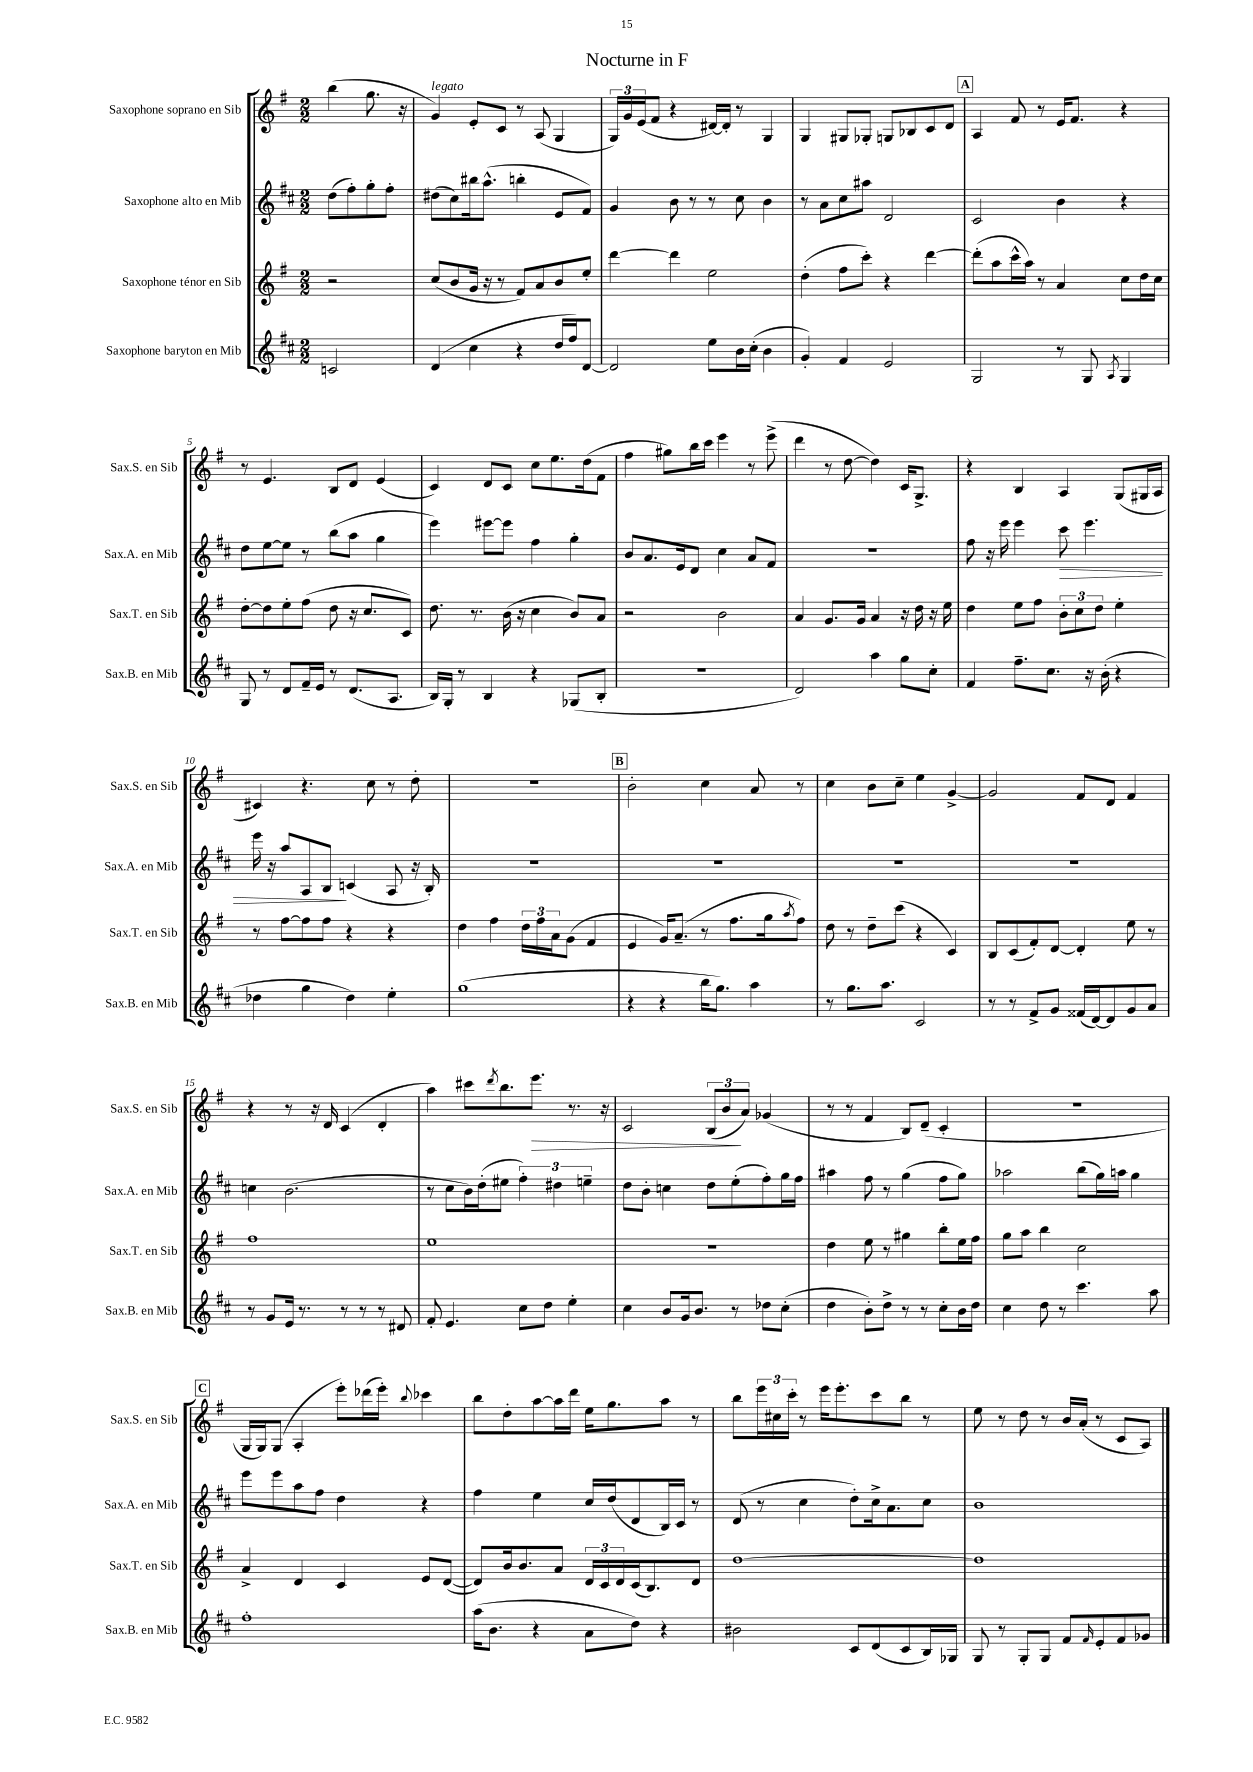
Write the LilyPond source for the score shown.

\header { title = "Nocturne in F" }
<<
\new StaffGroup <<
\new Staff = "s0" \with { instrumentName = "Saxophone soprano en Sib" shortInstrumentName = "Sax.S. en Sib" } {
    \clef treble \key g \major \numericTimeSignature \time 2/2 \partial 2
    b''4( g''8. r16 |
    g'4^\markup { \italic "legato" }) e'8-. c'8 r8 a8( g4 |
    \tuplet 3/2 { g16) g'16 e'16( } fis'8 r4 dis'16~) dis'16-. r8 g4 |
    g4 gis8 ges8-. g8 bes8 c'8 d'8 |
    \mark \markup { \box "A" } a4 fis'8 r8 e'16 fis'8. r4 |
    r8 e'4. b8 d'8 e'4( |
    c'4) d'8 c'8 c''8 e''8. d''16( fis'8 |
    fis''4 gis''8) b''16 c'''16 e'''4 r8 e'''8->( |
    d'''4 r8 d''8~ d''4) c'16 g8.-> |
    r4 b4 a4 g8( gis16 a16 |
    cis'4) r4. c''8 r8 d''8-. |
    r1 |
    \mark \markup { \box "B" } b'2-. c''4 a'8 r8 |
    c''4 b'8 c''8-- e''4 g'4~-> |
    g'2 fis'8 d'8 fis'4 |
    r4 r8 r16 d'16 c'4( d'4-. |
    a''4) cis'''8 \acciaccatura { d'''8 } b''8. e'''8.\> r8. r16 |
    c'2 \tuplet 3/2 { b8( b'8\! a'8) } ges'4( |
    r8 r8 fis'4 b8) d'8--( c'4-. |
    r1 |
    \mark \markup { \box "C" } g16 g16) g8( a4-. e'''8-.) des'''16( e'''16-.) \appoggiatura { b''8 } ces'''4 |
    b''8 d''8-. a''8~ a''16 d'''16 e''16 g''8. a''8 r8 |
    b''8 \tuplet 3/2 { e'''16 cis''16 c'''16-. } r8 e'''16 e'''8.-. c'''8 b''8 r8 |
    e''8 r8 d''8 r8 b'16 a'16-.( r8 c'8 a8) \bar "|." |
}
\new Staff = "s1" \with { instrumentName = "Saxophone alto en Mib" shortInstrumentName = "Sax.A. en Mib" } {
    \clef treble \key d \major \numericTimeSignature \time 2/2 \partial 2
    d''8( fis''8-.) g''8-. fis''8-. |
    dis''8( cis''8) bis''16 a''8.-^( b''4-. e'8 fis'8) |
    g'4 b'8 r8 r8 cis''8 b'4 |
    r8 a'8 cis''8 ais''8 d'2 |
    \mark \markup { \box "A" } cis'2 b'4 r4 |
    d''8 e''8~ e''8 r8 b''8( a''8 g''4 |
    e'''4) eis'''8~ eis'''8 fis''4 g''4-. |
    b'8 a'8. e'16 d'8 cis''4 a'8 fis'8 |
    R1 |
    fis''8 r16 e'''16 e'''4 cis'''8\> e'''4. |
    e'''16 r16 a''8 a8 b8\! c'4( a8 r16 b16-.) |
    R1 |
    \mark \markup { \box "B" } R1 |
    R1 |
    R1 |
    c''4 b'2.( |
    r8 cis''8 b'16) d''16-.( eis''8 \tuplet 3/2 { fis''4-.) dis''4 e''4-- } |
    d''8 b'8-. c''4 d''8 e''8-.( fis''8-.) g''16 fis''16 |
    ais''4 fis''8 r8 g''4( fis''8 g''8) |
    aes''2 b''8( g''16) a''16 g''4 |
    \mark \markup { \box "C" } e'''8 e'''8 a''8 fis''8 d''4 r4 |
    fis''4 e''4 cis''16 d''16( d'8 b16) cis'16 r8 |
    d'8( r8 cis''4 d''8-.) cis''16-> a'8. cis''8 |
    b'1 \bar "|." |
}
\new Staff = "s2" \with { instrumentName = "Saxophone ténor en Sib" shortInstrumentName = "Sax.T. en Sib" } {
    \clef treble \key g \major \numericTimeSignature \time 2/2 \partial 2
    r2 |
    c''8( b'8 g'16 r16 r8 fis'8) a'8 b'8 e''8-. |
    d'''4~ d'''4 e''2 |
    d''4-.( fis''8 c'''8-.) r4 d'''4~ |
    \mark \markup { \box "A" } d'''8-.( a''8 c'''16-^ a''16) r8 a'4 c''8 d''16 c''16 |
    d''8~-. d''8 e''8-. fis''8( d''8 r16 c''8. c'8) |
    d''8. r8. b'16( r16 c''4 b'8) a'8 |
    r2 b'2 |
    a'4 g'8. g'16 a'4 r16 d''16 r16 e''16 |
    d''4 e''8 fis''8 \tuplet 3/2 { b'8-. c''8 d''8 } e''4-. |
    r8 fis''8~ fis''8 fis''8 r4 r4 |
    d''4 fis''4 \tuplet 3/2 { d''16 fis''16 a'16 } g'8( fis'4 |
    \mark \markup { \box "B" } e'4 g'16) a'8.--( r8 fis''8. g''16 \acciaccatura { a''8 } fis''8) |
    d''8 r8 d''8-- c'''8( r4 c'4) |
    b8 c'8( fis'8-.) d'8~ d'4-. e''8 r8 |
    fis''1 |
    e''1 |
    r1 |
    d''4 e''8 r8 gis''4 b''8-. e''16 fis''16 |
    g''8 a''8 b''4 c''2 |
    \mark \markup { \box "C" } a'4-> d'4 c'4 e'8 d'8~( |
    d'8) b'16 b'8. a'8 \tuplet 3/2 { d'16 c'16 d'16 } c'16( b8.) d'8 |
    d''1~ |
    d''1 \bar "|." |
}
\new Staff = "s3" \with { instrumentName = "Saxophone baryton en Mib" shortInstrumentName = "Sax.B. en Mib" } {
    \clef treble \key d \major \numericTimeSignature \time 2/2 \partial 2
    c'2 |
    d'4( cis''4 r4 d''16 fis''16) d'8~ |
    d'2 e''8 b'16 cis''16-.( b'4 |
    g'4-.) fis'4 e'2 |
    \mark \markup { \box "A" } g2 r8 g8 \acciaccatura { a8 } g4 |
    g8 r8 d'8 fis'16-- e'16 r8 d'8.( a8. |
    b16) g16-. r8 b4 r4 ges8( b8-. |
    R1 |
    d'2) a''4 g''8 cis''8-. |
    fis'4 fis''8.-- cis''8. r16 b'16-.( r4 |
    des''4 g''4 des''4) e''4-. |
    g''1( |
    \mark \markup { \box "B" } r4 r4 b''16 g''8.) a''4 |
    r8 g''8. a''8. cis'2 |
    r8 r8 fis'8-> g'8 fisis'16( d'16~) d'8 g'8 a'8 |
    r8 g'8 e'16 r8. r8 r8 r8 dis'8 |
    fis'8-. e'4. cis''8 d''8 e''4-. |
    cis''4 b'8 g'16 b'8. r8 des''8 cis''8-.( |
    d''4 b'8-.) d''8-> r8 r8 cis''8-. b'16 d''16 |
    cis''4 d''8 r8 cis'''4. a''8 |
    \mark \markup { \box "C" } fis''1-. |
    a''16( b'8. r4 a'8 d''8) r4 |
    bis'2 cis'8 d'8( cis'8 b16) ges16 |
    g8 r8 g8-. g8 fis'8 \grace { fis'16 } e'8-. fis'8 ges'8 \bar "|." |
}
>>
>>
